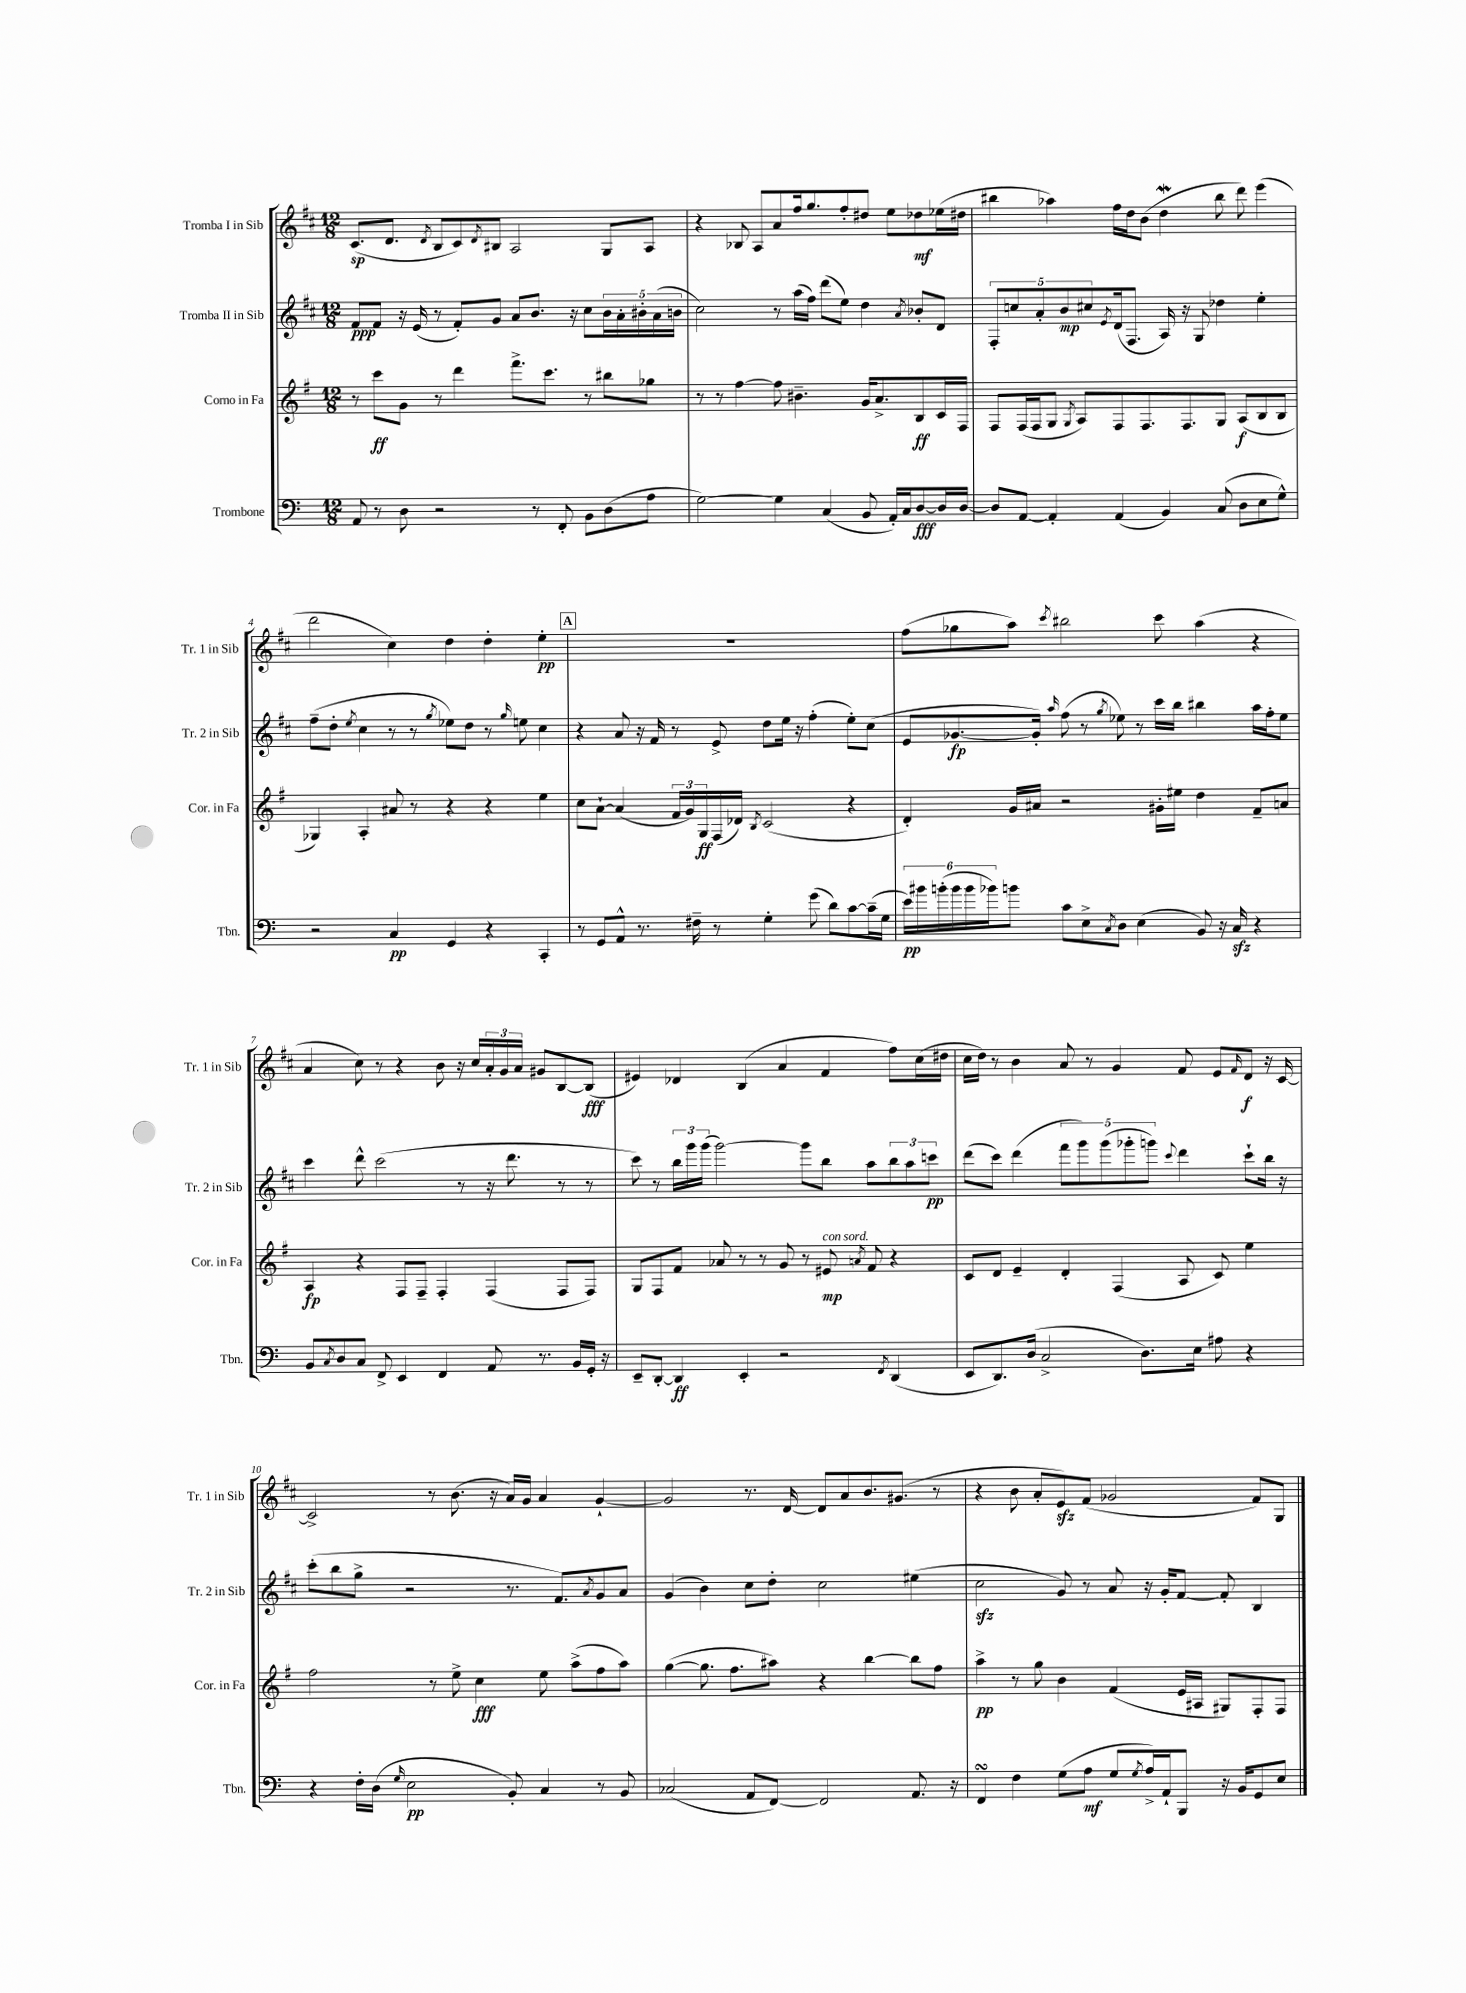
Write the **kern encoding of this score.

**kern	**kern	**kern	**kern
*staff4	*staff3	*staff2	*staff1
*clefF4	*clefG2	*clefG2	*clefG2
*k[]	*k[f#]	*k[f#c#]	*k[f#c#]
*M12/8	*M12/8	*M12/8	*M12/8
8AA/	8r	8f#/L	(8.c#/L
8r	8ccc\L	8f#/J	.
.	.	.	8.d/J
8D\	8g\J	16r	.
.	.	(16e/	.
.	.	.	8qd/
2r	8r	8r	8B/L
.	4ddd\	8f#'/L)	8c#/)
.	.	.	8qd/
.	.	8g/J	8B#/J
.	8.fff#^\L	8a/L	2A/
8r	.	8.b/J	.
.	8.ccc\J	.	.
8FF'/	.	.	.
.	.	16r	.
8BB\L	8r	8cc#\L	.
(8D\	8bb#\L	20b\L	8G/L
.	.	20a'\	.
.	.	20b#'\	.
8A\J	8gg-\J	.	8A/J
.	.	(20a\	.
.	.	20b\JJ	.
=	=	=	=
[2G\)	8r	2cc#\)	4r
.	8r	.	.
.	[4ff#\	.	8B-/
.	.	.	8A/L
4G\]	8ff#\]	8r	8a/
.	4.b#~\	(16aa\LL	16ff#/k
.	.	16ff#\JJ)	8.gg/
(4C/	.	(8ddd\L	.
.	.	8ee\J)	8ff#'/
8BB/	16g/LK	4dd\	8dd#/J
.	8.a^/	.	.
16AA'/LL)	.	.	8ee\L
16C/J	.	.	.
.	.	8qa/	.
[8D/	8B/	8b-'/L	8dd-\
16D/]L	16c/L	8d/J	(16ee-\L
[16D/JJ	16F#/JJ	.	16dd#\JJ
=	=	=	=
8D/]L	8F#/L	10F#'/L	4bb#\
.	.	10cc/	.
[8AA/J	(16F#/L	.	.
.	16F#/J	.	.
.	.	10a'/	.
4AA'/]	8G/J	.	4aa-\)
.	.	10b/	.
.	8qG/	.	.
.	8A/L)	.	.
.	.	10cc#/	.
.	.	8qe/	.
(4AA/	8F#/	(16d/k	16ff#\LL
.	.	8.F#/J	16dd\J
.	8.F#/	.	(8b\J
4BB/)	.	16A/)	4dd\
.	8.F#/	16r	.
.	.	8G/	.
(8C/	8G/J	4dd-\	8bb#\
8D\L	(8A/L	.	8ddd\)
8E\	8B/	4ee'\	(4eee\
8G^^\J)	8B/J	.	.
=	=	=	=
2r	4G-/)	(8ff#~\L	2ddd\
.	.	8dd'\J	.
.	.	8qee/	.
.	4A'/	4cc#\	.
4C/	8a#/	8r	4cc#\)
.	8r	8r	.
.	.	8qgg/	.
4GG/	4r	8ee-\L)	4dd\
.	.	8dd\J	.
4r	4r	8r	4dd'\
.	.	16qqgg/	.
.	.	8ee\	.
4CC'/	4ee\	4cc#\	4ee'\
=	=	=	=
8r	8cc\L	4r	1.r
8GG/L	[8a`\J	.	.
8AA^^/J	(4a/]	8a/	.
8.r	.	16r	.
.	.	16f#/	.
.	24f#/LL	8r	.
.	24g/)	.	.
16F#~\	.	.	.
.	24G/	.	.
8r	(16F#/	8e^/	.
.	16d-/JJ)	.	.
.	8qB/	.	.
4G'\	(2c/	8dd\L	.
.	.	16ee\Jk	.
.	.	16r	.
(8g\	.	(4ff#'\	.
8d\L)	.	.	.
[8c\	4r	8ee'\L)	.
(16c~\]L	.	(8cc#\J	.
16G\JJ	.	.	.
=	=	=	=
24e\LL)	4d'/)	8e/L	(8ff#\L
24b#\	.	.	.
(24b'\	.	.	.
24b\	.	[8.g-/	8gg-\
24b\	.	.	.
24b-\J)	.	.	.
8b\J	16g/LL	.	8aa\J)
.	16a#/JJ	16g-'/]Jk)	.
.	.	16qqaa/	8qccc#/
8c\L	2r	(8ff#\	2bb#\
8E^\	.	8r	.
8qC/	.	8qgg/	.
8D\J	.	8ee-\)	.
(4E\	.	8r	.
.	16g#'\LL	16ccc#\LL	8ccc#\
.	16ee#\JJ	16bb\JJ	.
8BB/)	4dd\	4bb#\	(4aa\
16r	.	.	.
16C/	.	.	.
4r	8f#~/L	16aa\LL	4r
.	.	16ff#'\J	.
.	8a/J	8ee-\J	.
=	=	=	=
8BB/L	4A/	4ccc#\	4a/
8qC/	.	.	.
8D/	.	.	.
8C/J	4r	8ddd^^\	8cc#\)
8FF^/	.	(2ccc#\	8r
4EE/	8F#/L	.	4r
.	8F#~/J	.	.
4FF/	4F#'/	.	8b\
.	.	8r	16r
.	.	.	16cc#/LL
8AA/	(4F#/	16r	24a'/
.	.	.	24g/
.	.	8.ddd\	.
.	.	.	24a/JJ
8.r	.	.	8g#/L
.	8F#/L	8r	[8B/
16BB/LL	.	.	.
16GG'/JJ	8F#/J)	8r	(8B/]J
16r	.	.	.
=	=	=	=
8EE~/L	8G/L	8ccc#\)	4e#/)
[8DD'/J	8F#/	8r	.
4DD/]	8f#/J	24bb\LL	4d-/
.	.	24ggg\	.
.	.	(24ggg\JJ	.
.	8a-/	[2ggg\)	.
4EE'/	8r	.	(4B/
.	8r	.	.
2r	8g/	.	4a/
.	8r	8ggg\]L	.
.	8e#/	8bb\J	4f#/
.	8qa/	.	.
.	8f#/	8aa\L	.
8qFF/	.	.	.
(4DD/	4r	12bb\	8ff#\L)
.	.	12aa\	.
.	.	.	(16cc#\L
.	.	12ccc\J	.
.	.	.	16dd#\JJ
=	=	=	=
8EE/L	8c/L	(8ddd\L	16cc#\LL
.	.	.	16dd\JJ)
8.DD/)	8d/J	8ccc#\J)	8r
.	4e~/	(4ddd\	4b\
(16D/Jk	.	.	.
2C^/	.	.	.
.	4d'/	10fff#\L	8a/
.	.	10ggg\)	.
.	.	.	8r
.	.	(10ggg\	.
.	(4F#/	.	4g/
.	.	10ggg-'\	.
8.D\L)	.	.	.
.	.	10ggg\J)	.
.	.	8qqccc#/	.
.	8A/	4ddd\	8f#/
16E\Jk	.	.	.
8A#\	8c/)	.	8e/L
.	.	.	16qqf#/
4r	4ee\	8ccc#`\L	8d/J
.	.	16bb\Jk	16r
.	.	16r	[16c#/
=	=	=	=
4r	2ff#\	(8ccc#'\L	2c#^/]
.	.	8bb\	.
16F'\LL	.	8gg^\J	.
(16D\JJ	.	.	.
16qqG/	.	.	.
2E\	.	2r	.
.	8r	.	8r
.	8ee^\	.	(8.b\
.	4cc\	.	.
.	.	.	16r
8BB'/)	.	8.r	16a/LL)
.	.	.	16g/JJ
4C/	8ee\	.	4a/
.	.	8.f#/L)	.
.	(8aa^\L	.	.
.	.	8qa/	.
8r	8ff#\	8g/	[4g`/
8BB/	8aa\J)	8a/J	.
=	=	=	=
(2C-/	([4gg\	(4g/	2g/]
.	8.gg\]	4b\)	.
.	8.ff#\L	.	.
8AA/L	.	8cc#\L	8.r
[8FF/J)	8aa#\J)	8dd'\J	.
.	.	.	[16d/
2FF/]	4r	2cc#\	8d/]L
.	.	.	8a/
.	[4bb\	.	8.b/
.	.	.	(8.g#/J
8.AA/	8bb\]L	(4ee#\	.
.	8ff#\J	.	8r
16r	.	.	.
=	=	=	=
4FF/	4aa^\	2cc#\	4r
4F\	8r	.	8b\
.	8gg\	.	8a'/L
(8G\L	4b\	8g/)	8e/)
8A\J	.	8r	(8f#/J
8G/L	(4f#/	8a/	2g-/
8qG/	.	.	.
16A^/L)	.	16r	.
16AA`/J	.	16g'/LK	.
8BBB/J	16e/LL	[8f#/J	.
.	16A#/JJ	.	.
16r	8G#/L)	8f#'/]	.
16BB/LK	.	.	.
8GG/	8F#'/	4B/	8f#/L)
8E/J	8F#/J	.	8G/J
==	==	==	==
*-	*-	*-	*-
